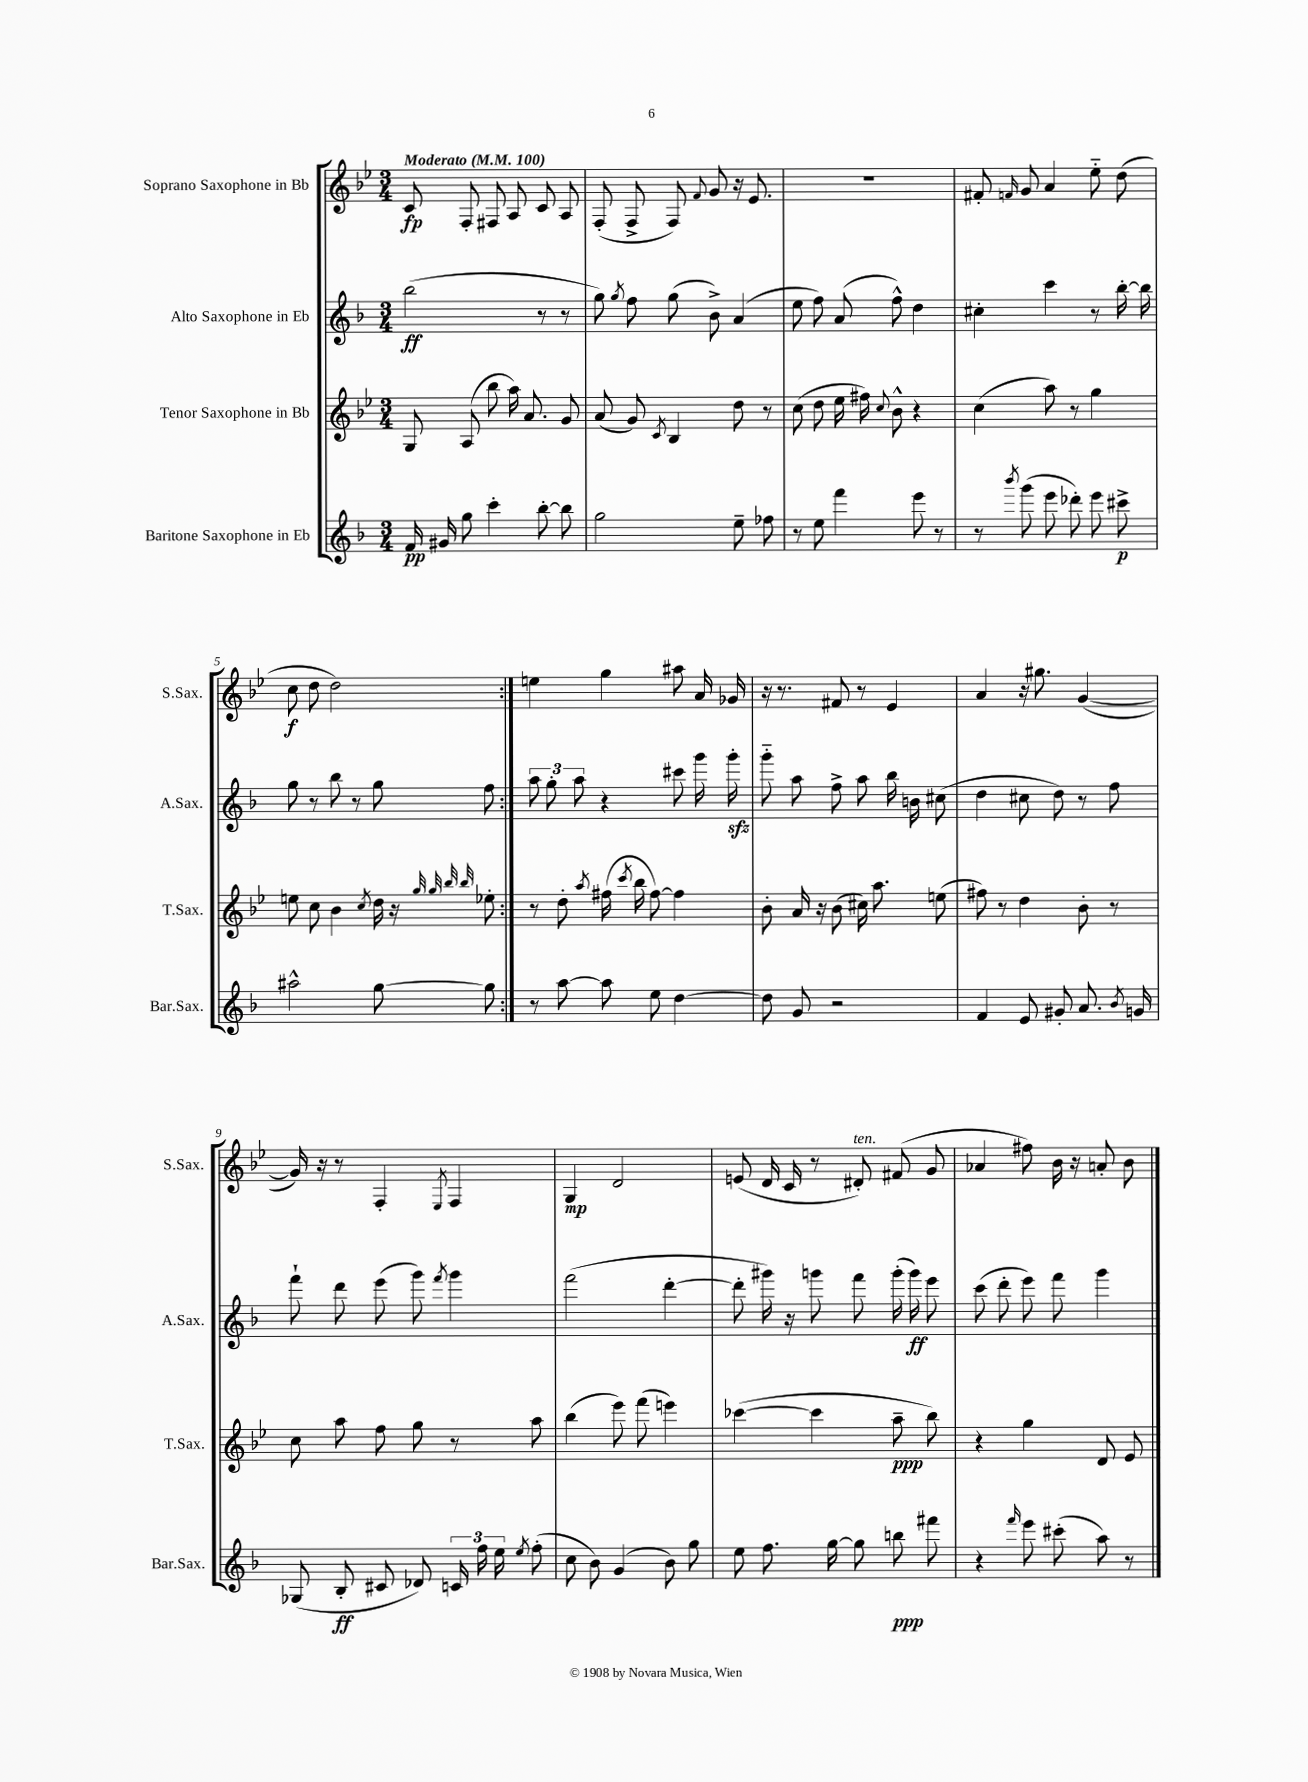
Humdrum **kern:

**kern	**dynam	**kern	**dynam	**kern	**dynam	**kern	**dynam
*part4	*part4	*part3	*part3	*part2	*part2	*part1	*part1
*staff4	*staff4	*staff3	*staff3	*staff2	*staff2	*staff1	*staff1
*I"Baritone Saxophone in Eb	*	*I"Tenor Saxophone in Bb	*	*I"Alto Saxophone in Eb	*	*I"Soprano Saxophone in Bb	*
*I'Bar.Sax.	*	*I'T.Sax.	*	*I'A.Sax.	*	*I'S.Sax.	*
*clefG2	*	*clefG2	*	*clefG2	*	*clefG2	*
*k[b-]	*	*k[b-e-]	*	*k[b-]	*	*k[b-e-]	*
*M3/4	*	*M3/4	*	*M3/4	*	*M3/4	*
*MM100	*	*MM100	*	*MM100	*	*MM100	*
=1	=1	=1	=1	=1	=1	=1	=1
!	!	!	!	!	!	!LO:TX:a:B:t=Moderato	!
16f/	pp	8G/	.	(2bb-\	ff	8c/	fp
16g#X/	.	.	.	.	.	.	.
8gg\	.	(8A/	.	.	.	8F'/	.
4ccc'\	.	8bb-\	.	.	.	8F#X/	.
.	.	16aa\)	.	.	.	8A/	.
.	.	8.a/	.	.	.	.	.
[8bb-'\	.	.	.	8r	.	8c/	.
8bb-\]	.	8g/	.	8r	.	8A/	.
=2	=2	=2	=2	=2	=2	=2	=2
2gg\	.	(8a/	.	8gg\)	.	(8F'/	.
.	.	.	.	8qgg/	.	.	.
.	.	8g/)	.	8ff\	.	8F^/	.
.	.	8qc/	.	.	.	.	.
.	.	4B-/	.	(8gg\	.	8F/)	.
.	.	.	.	.	.	8qqf/	.
.	.	.	.	8b-^\)	.	8g/	.
8ee~\	.	8dd\	.	(4a/	.	16r	.
.	.	.	.	.	.	8.e-/	.
8ff-X\	.	8r	.	.	.	.	.
=3	=3	=3	=3	=3	=3	=3	=3
8r	.	(8cc\	.	8ee\	.	2.r	.
8ee\	.	8dd\	.	8ff\)	.	.	.
4fff\	.	16ee-\	.	(8a/	.	.	.
.	.	16ff#X\)	.	.	.	.	.
.	.	8qqcc/	.	.	.	.	.
.	.	8b-^^\	.	8ff^^\)	.	.	.
8eee\	.	4r	.	4dd\	.	.	.
8r	.	.	.	.	.	.	.
=4	=4	=4	=4	=4	=4	=4	=4
8r	.	(4cc\	.	4cc#X'\	.	8f#X'/	.
8qbbb-/	.	.	.	.	.	16qqfn/	.
(8ggg\	.	.	.	.	.	8g/	.
8eee\	.	8aa\)	.	4ccc\	.	4a/	.
8ddd-X'\)	.	8r	.	.	.	.	.
8eee\	.	4gg\	.	8r	.	8ee-\	.
8ccc#X^\	p	.	.	[16bb-'\	.	(8dd\	.
.	.	.	.	16bb-\]	.	.	.
!!LO:LB:g=z
=5	=5	=5	=5	=5	=5	=5	=5
2aa#X^^\	.	8een\	.	8gg\	.	8cc\	f
.	.	8cc\	.	8r	.	8dd\	.
.	.	4b-\	.	8bb-\	.	2dd\)	.
.	.	.	.	8r	.	.	.
.	.	8qcc/	.	.	.	.	.
[8gg\	.	16dd\	.	8gg\	.	.	.
.	.	16r	.	.	.	.	.
.	.	32qqgg/	.	.	.	.	.
.	.	32qqgg/	.	.	.	.	.
.	.	32qqbb-/	.	.	.	.	.
.	.	32qqbb-/	.	.	.	.	.
8gg\]	.	8ee-X'\	.	8ff\	.	.	.
=6:|!	=6:|!	=6:|!	=6:|!	=6:|!	=6:|!	=6:|!	=6:|!
8r	.	8r	.	12aa\	.	4een\	.
.	.	.	.	12gg'\	.	.	.
[8aa\	.	8dd'\	.	.	.	.	.
.	.	.	.	12aa\	.	.	.
.	.	8qaa/	.	.	.	.	.
8aa\]	.	(16ff#X\	.	4r	.	4gg\	.
.	.	8qccc/	.	.	.	.	.
.	.	16bb-\	.	.	.	.	.
8ee\	.	[8ff#\)	.	.	.	.	.
[4dd\	.	4ff#\]	.	8ccc#X\	.	8aa#X\	.
.	.	.	.	16ggg\	.	16a/	.
.	.	.	.	16gggzz'\	.	16g-X/	.
=7	=7	=7	=7	=7	=7	=7	=7
8dd\]	.	8b-'\	.	8ggg\	.	16r	.
.	.	.	.	.	.	8.r	.
8g/	.	16a/	.	8aa\	.	.	.
.	.	16r	.	.	.	.	.
2r	.	(8b-\	.	8ff^\	.	8f#X/	.
.	.	16cc#X\)	.	8aa\	.	8r	.
.	.	8.aa\	.	.	.	.	.
.	.	.	.	16bb-\	.	4e-/	.
.	.	.	.	16bn\	.	.	.
.	.	(8een\	.	(8cc#X\	.	.	.
=8	=8	=8	=8	=8	=8	=8	=8
4f/	.	8ff#X\)	.	4dd\	.	4a/	.
.	.	8r	.	.	.	.	.
8e/	.	4dd\	.	8cc#X\	.	16r	.
.	.	.	.	.	.	8.gg#X\	.
8g#X'/	.	.	.	8dd\)	.	.	.
8.a/	.	8b-'\	.	8r	.	([4g/	.
.	.	8r	.	8ff\	.	.	.
8qb-/	.	.	.	.	.	.	.
16gn/	.	.	.	.	.	.	.
!!LO:LB:g=z
=9	=9	=9	=9	=9	=9	=9	=9
(8G-X/	.	8cc\	.	8fff`\	.	16g/])	.
.	.	.	.	.	.	16r	.
8B-'/	ff	8aa\	.	8ddd\	.	8r	.
8c#X/	.	8ff\	.	(8eee\	.	4F'/	.
8d-X/)	.	8gg\	.	8ggg\)	.	.	.
.	.	.	.	8qfff/	.	8qE-/	.
24cn/	.	8r	.	4ggg\	.	4F/	.
24ff\	.	.	.	.	.	.	.
24ee\	.	.	.	.	.	.	.
8qee/	.	.	.	.	.	.	.
(8ff'\	.	8aa\	.	.	.	.	.
=10	=10	=10	=10	=10	=10	=10	=10
8cc\	.	(4bb-\	.	(2fff\	.	4G/	mp
8b-\)	.	.	.	.	.	.	.
(4g/	.	8eee-\)	.	.	.	2d/	.
.	.	(8fff\	.	.	.	.	.
8b-\)	.	4eeen\)	.	[4ddd'\	.	.	.
8gg\	.	.	.	.	.	.	.
=11	=11	=11	=11	=11	=11	=11	=11
8ee\	.	([4ccc-X\	.	8ddd'\]	.	(8en/	.
8.ff\	.	.	.	16ggg#X\)	.	16d/	.
.	.	.	.	16r	.	16c/	.
.	.	4ccc-\]	.	8gggn\	.	8r	.
[16gg\	.	.	.	.	.	.	.
!	!	!	!	!	!	!LO:TX:a:i:t=ten.	!
8gg\]	.	.	.	8fff\	.	8d#X'/)	.
8bbn\	ppp	8aa~\	ppp	(16ggg'\	.	(8f#X/	.
.	.	.	.	16ggg\)	ff	.	.
8fff#X\	.	8bb-\)	.	8eee\	.	8g/	.
=12	=12	=12	=12	=12	=12	=12	=12
4r	.	4r	.	(8ccc\	.	4a-X/	.
.	.	.	.	8ddd'\	.	.	.
16qqfff/	.	.	.	.	.	.	.
8eee\	.	4gg\	.	8eee\)	.	8ff#X\)	.
(8ccc#X'\	.	.	.	8fff\	.	16b-\	.
.	.	.	.	.	.	16r	.
8aa\)	.	8d/	.	4ggg\	.	8an'/	.
8r	.	8e-/	.	.	.	8b-\	.
==	==	==	==	==	==	==	==
*-	*-	*-	*-	*-	*-	*-	*-
